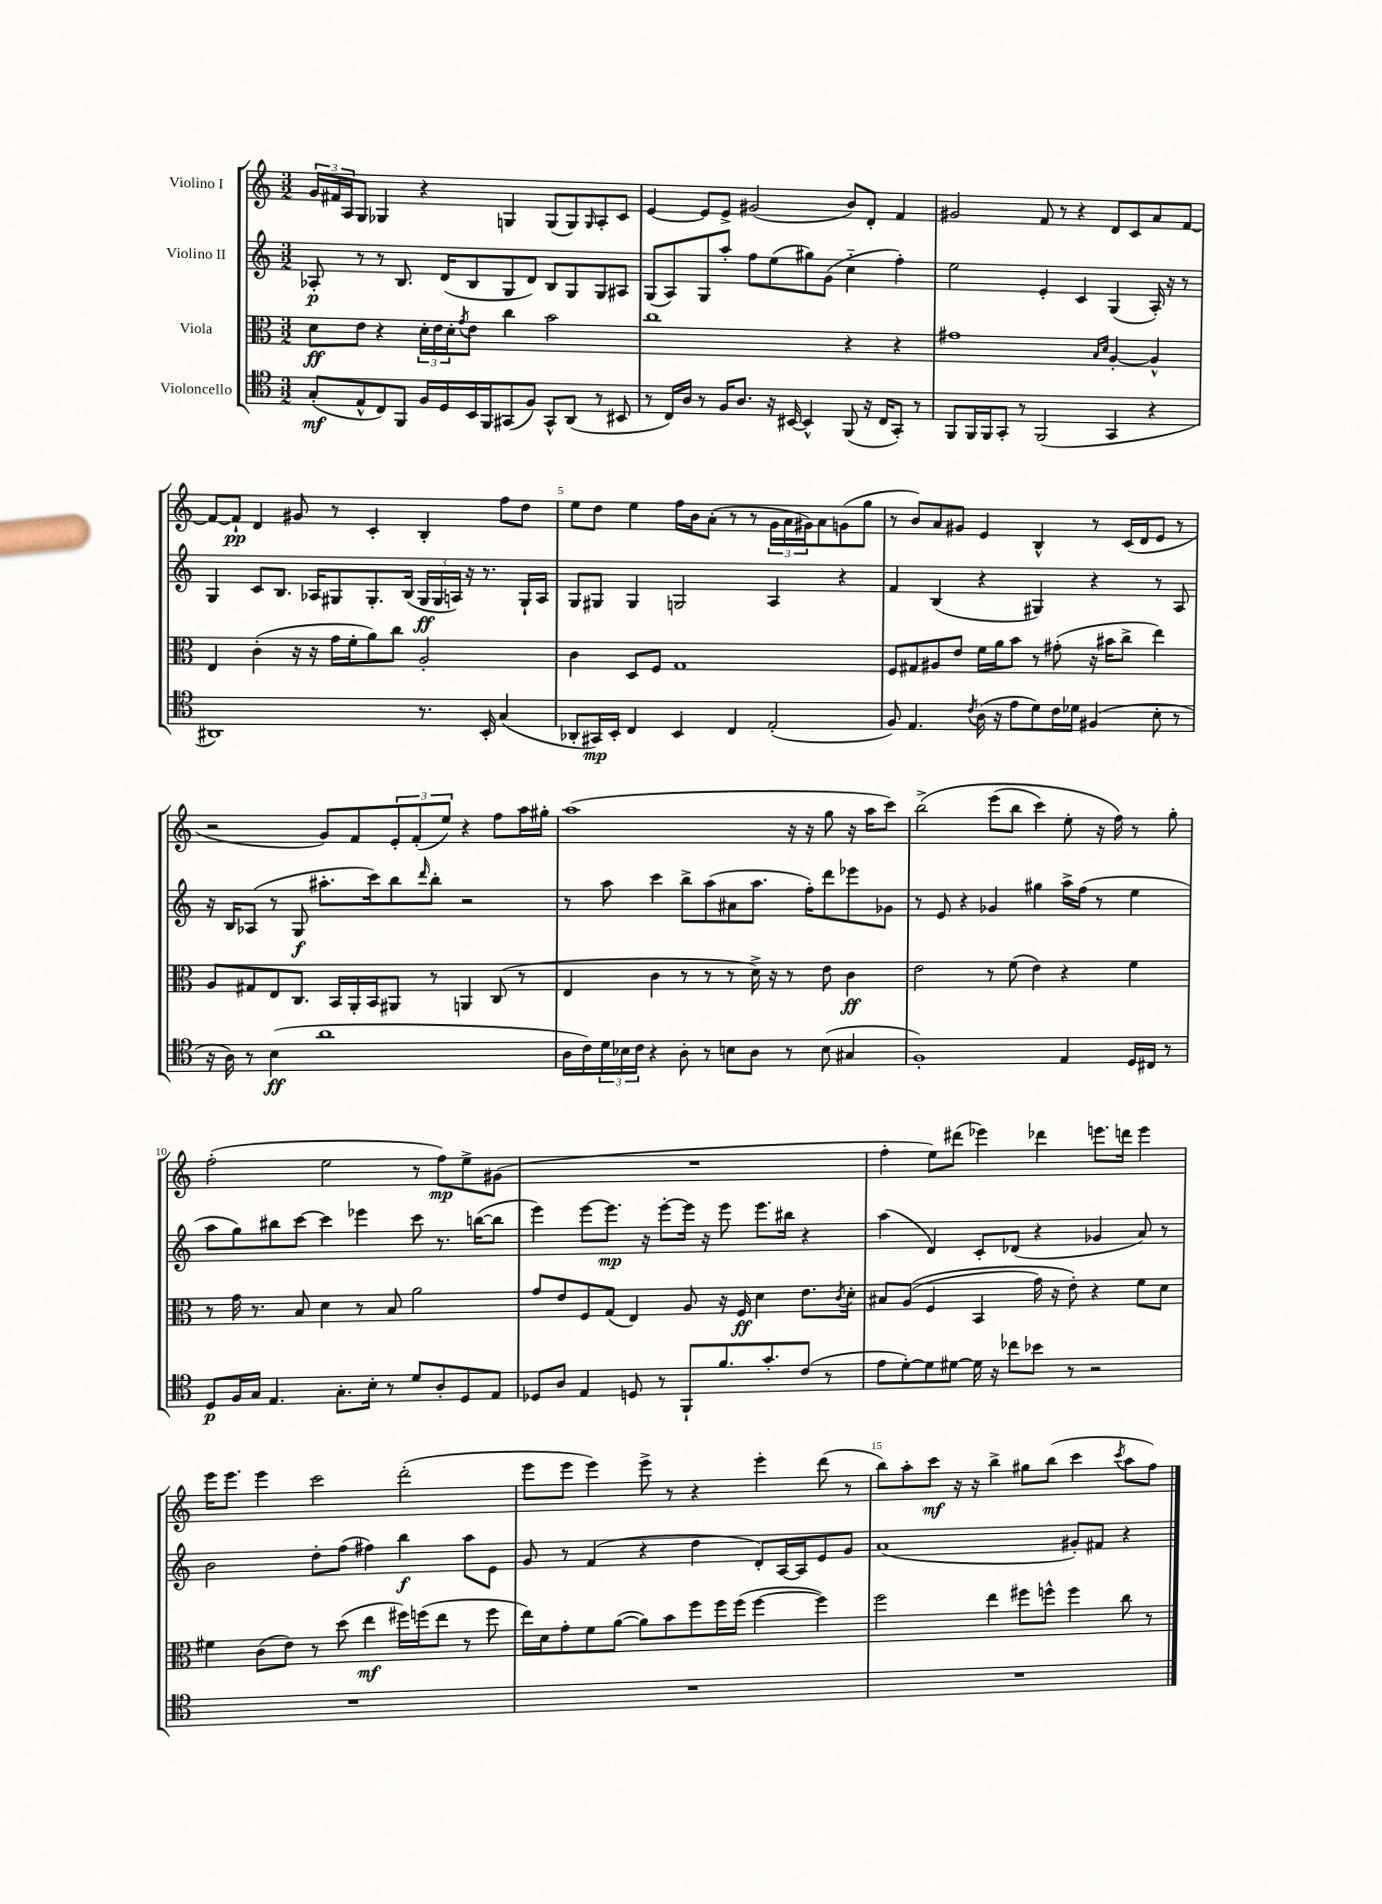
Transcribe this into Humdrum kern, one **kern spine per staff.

**kern	**dynam	**kern	**dynam	**kern	**dynam	**kern	**dynam
*part4	*part4	*part3	*part3	*part2	*part2	*part1	*part1
*staff4	*staff4	*staff3	*staff3	*staff2	*staff2	*staff1	*staff1
*I"Violoncello	*	*I"Viola	*	*I"Violino II	*	*I"Violino I	*
*clefC4	*	*clefC3	*	*clefG2	*	*clefG2	*
*k[]	*	*k[]	*	*k[]	*	*k[]	*
*M3/2	*	*M3/2	*	*M3/2	*	*M3/2	*
=1	=1	=1	=1	=1	=1	=1	=1
(8G'/L	mf	8d\L	ff	8A-X'/	p	24g/LL	.
.	.	.	.	.	.	24f#X/	.
.	.	.	.	.	.	24A/J	.
8E^^/	.	8e\J	.	8r	.	8G/J	.
8C/)	.	4r	.	8r	.	4G-X/	.
8FF/J	.	.	.	8.B/	.	.	.
16F/LL	.	24d'\LL	.	.	.	4r	.
.	.	24e\	.	.	.	.	.
16D/	.	.	.	(16d/KL	.	.	.
.	.	24d'\J	.	.	.	.	.
.	.	8qg/	.	.	.	.	.
16BB/	.	8e\J	.	8B/	.	.	.
16FF/J	.	.	.	.	.	.	.
(8GG#X/	.	4cc\	.	8G/	.	4Gn/	.
8F/J)	.	.	.	8d/J)	.	.	.
8GG#^^/L	.	2b\	.	8B/L	.	(8G/L	.
(8AA/J	.	.	.	8G/	.	8G/)	.
.	.	.	.	.	.	16qqG/	.
8r	.	.	.	8G/	.	8A'/	.
8BB#X/	.	.	.	8A#X/J	.	8c/J	.
=2	=2	=2	=2	=2	=2	=2	=2
8r	.	1cc	.	(8G/L	.	[4e/	.
16C/LL)	.	.	.	8A/)	.	.	.
16A/JJ	.	.	.	.	.	.	.
8r	.	.	.	8G/	.	8e/L]	.
16F/KL	.	.	.	8aa'/J	.	8e^/J	.
8.A/J	.	.	.	.	.	.	.
.	.	.	.	8ff\L	.	(2g#X/	.
16r	.	.	.	(8ee\	.	.	.
[16BB#X/	.	.	.	.	.	.	.
4BB#^^/]	.	.	.	8gg#X\)	.	.	.
.	.	.	.	(8g\J	.	.	.
(8FF/	.	4r	.	4cc\	.	8b/L)	.
16r	.	.	.	.	.	8d'/J	.
16C/KL	.	.	.	.	.	.	.
8GG'/J)	.	4r	.	4ff'\)	.	4f/	.
8r	.	.	.	.	.	.	.
=3	=3	=3	=3	=3	=3	=3	=3
8FF/L	.	1g#X	.	2ee\	.	2g#X/	.
16FF/L	.	.	.	.	.	.	.
16FF/J	.	.	.	.	.	.	.
8GG'/J	.	.	.	.	.	.	.
8r	.	.	.	.	.	.	.
(2FF/	.	.	.	4e'/	.	8f/	.
.	.	.	.	.	.	8r	.
.	.	.	.	4c/	.	4r	.
.	.	16qqB/LL	.	.	.	.	.
.	.	16qqd/JJ	.	.	.	.	.
4GG/	.	[4A'/	.	(4G/	.	8d/L	.
.	.	.	.	.	.	8c/	.
4r	.	4A^^/]	.	16A'/)	.	8a/	.
.	.	.	.	16r	.	.	.
.	.	.	.	8r	.	[8f/J	.
!!LO:LB:g=z
=4	=4	=4	=4	=4	=4	=4	=4
1AA#X)	.	4E/	.	4G/	.	8f/L_	.
.	.	.	.	.	.	8f`/J]	pp
.	.	(4c'\	.	8c/L	.	4d/	.
.	.	.	.	8.B/J	.	.	.
.	.	16r	.	.	.	8g#X/	.
.	.	16r	.	16A-X/KL	.	.	.
.	.	16g\LL	.	8G#X/	.	8r	.
.	.	16f'\J	.	.	.	.	.
.	.	8a\)	.	8.G#'/	.	4c'/	.
.	.	8cc\J	.	.	.	.	.
.	.	.	.	(16B/Jk	.	.	.
8.r	.	2A'/	.	24G#/LL	ff	4B'/	.
.	.	.	.	24G#/	.	.	.
.	.	.	.	24An/JJ)	.	.	.
.	.	.	.	16r	.	.	.
16BB'/	.	.	.	8.r	.	.	.
(4G/	.	.	.	.	.	8ff\L	.
.	.	.	.	16G#`/LL	.	8dd\J	.
.	.	.	.	16A/JJ	.	.	.
=5	=5	=5	=5	=5	=5	=5	=5
8AA-X'/L	.	4c\	.	8G/L	.	8ee\L	.
16GG#X/L)	mp	.	.	8G#X/J	.	8dd\J	.
16BB'/JJ	.	.	.	.	.	.	.
4C/	.	8D/L	.	4G#/	.	4ee\	.
.	.	8F/J	.	.	.	.	.
4BB/	.	1G	.	2Gn/	.	16ff\LL	.
.	.	.	.	.	.	16b\J	.
.	.	.	.	.	.	(8a'\J	.
4C/	.	.	.	.	.	8r	.
.	.	.	.	.	.	8r	.
(2E'/	.	.	.	4A/	.	24g\LL	.
.	.	.	.	.	.	24a\	.
.	.	.	.	.	.	24g#X\J)	.
.	.	.	.	.	.	8a\	.
.	.	.	.	4r	.	(8gn\	.
.	.	.	.	.	.	8gg\J	.
=6	=6	=6	=6	=6	=6	=6	=6
8F/)	.	8F/L	.	4f/	.	8r	.
4.E/	.	8G#X/	.	.	.	8b/L)	.
.	.	8A#X/	.	(4B/	.	8a/	.
.	.	8e/J	.	.	.	8g#X/J	.
8qc/	.	.	.	.	.	.	.
(16A\	.	16f\LL	.	4r	.	4e/	.
16r	.	16a\J	.	.	.	.	.
8e\L	.	8b\J	.	.	.	.	.
8d\)	.	8r	.	4G#X/)	.	4B^^/	.
16c\L	.	(8g#X'\	.	.	.	.	.
16d-X\JJ	.	.	.	.	.	.	.
(4F#X/	.	16r	.	4r	.	8r	.
.	.	16b#X\KL	.	.	.	.	.
.	.	8cc^\J	.	.	.	(16c/LL	.
.	.	.	.	.	.	16d/J	.
8B'\	.	4ee\)	.	8r	.	8e/J	.
8r	.	.	.	8A/	.	8r	.
!!LO:LB:g=z
=7	=7	=7	=7	=7	=7	=7	=7
16r	.	8A/L	.	16r	.	2r	.
16A\)	.	.	.	16B/KL	.	.	.
8r	.	8G#X/	.	(8A-X/J	.	.	.
(4B\	ff	8E/	.	8r	.	.	.
.	.	8.C/J	.	8G/	f	.	.
1a	.	.	.	8.aa#X'\L	.	8g/L)	.
.	.	16BB/LL	.	.	.	.	.
.	.	16AA'/	.	.	.	8f/	.
.	.	16BB/J	.	16ccc\k)	.	.	.
.	.	8AA#X/J	.	8bb\	.	12e'/	.
.	.	.	.	.	.	(12f'/	.
.	.	.	.	16qqddd/	.	.	.
.	.	8r	.	8bb'\J	.	.	.
.	.	.	.	.	.	12ee/J)	.
.	.	4AAn/	.	2r	.	4r	.
.	.	(8C/	.	.	.	8ff\L	.
.	.	8r	.	.	.	16aa\L	.
.	.	.	.	.	.	16gg#X'\JJ	.
=8	=8	=8	=8	=8	=8	=8	=8
16A\LL	.	4E/	.	8r	.	(1aa	.
16c\)	.	.	.	.	.	.	.
24d\	.	.	.	8aa\	.	.	.
24B-X\	.	.	.	.	.	.	.
24c\JJ	.	.	.	.	.	.	.
4r	.	4c\	.	4ccc\	.	.	.
8A'\	.	8r	.	8bb^\L	.	.	.
8r	.	8r	.	(8aa\	.	.	.
8Bn\L	.	8r	.	8a#X\	.	.	.
8A\J	.	16d^\)	.	8.aa\J	.	.	.
.	.	16r	.	.	.	.	.
8r	.	8r	.	.	.	16r	.
.	.	.	.	16ff'\KL)	.	16r	.
(8B\	.	8e\	.	8ddd\	.	8gg\	.
4G#X/	.	4c\	ff	8eee-X\	.	16r	.
.	.	.	.	.	.	16aa\KL	.
.	.	.	.	8g-X\J	.	8ccc\J)	.
=9	=9	=9	=9	=9	=9	=9	=9
1F')	.	2e\	.	8r	.	(2bb^\	.
.	.	.	.	8e/	.	.	.
.	.	.	.	4r	.	.	.
.	.	8r	.	4g-X/	.	(8eee\L	.
.	.	(8f\	.	.	.	8bb\J	.
.	.	4e\)	.	4gg#X\	.	4ccc\)	.
4E/	.	4r	.	16aa^\LL	.	8ee'\	.
.	.	.	.	(16ff\JJ	.	.	.
.	.	.	.	8r	.	16r	.
.	.	.	.	.	.	16ff\)	.
16D/LL	.	4f\	.	4ee\	.	8r	.
16C#X/JJ	.	.	.	.	.	.	.
8r	.	.	.	.	.	8gg'\	.
!!LO:LB:g=z
=10	=10	=10	=10	=10	=10	=10	=10
8D/L	p	8r	.	8aa\L	.	(2ff'\	.
16F/L	.	16g\	.	8gg\)	.	.	.
16G/JJ	.	8.r	.	.	.	.	.
4.E/	.	.	.	8bb#X\	.	.	.
.	.	8B/	.	[8ccc\J	.	.	.
.	.	4d\	.	4ccc\]	.	2ee\	.
8.G'\L	.	.	.	.	.	.	.
.	.	8r	.	4eee-X\	.	.	.
16B'\Jk	.	.	.	.	.	.	.
8r	.	8B/	.	.	.	.	.
8d/L	.	2a\	.	8ccc\	.	8r	.
8A'/	.	.	.	8.r	.	8ff\L)	mp
8D/	.	.	.	.	.	8ee^\	.
.	.	.	.	([16bbn\KL	.	.	.
8E/J	.	.	.	8bb\J]	.	(8g#X\J	.
=11	=11	=11	=11	=11	=11	=11	=11
8D-X/L	.	8g/L	.	4eee\)	.	1.r	.
8A/J	.	8e/	.	.	.	.	.
4E/	.	8F/	.	[8eee\L	.	.	.
.	.	(8G/J	.	8.eee\J]	mp	.	.
8Dn/	.	4E/)	.	.	.	.	.
.	.	.	.	16r	.	.	.
8r	.	.	.	[8eee'\L	.	.	.
8FF`/L	.	8A/	.	16eee\Jk]	.	.	.
.	.	.	.	16r	.	.	.
8.f/	.	16r	.	8eee\	.	.	.
.	.	16F/	ff	.	.	.	.
.	.	4d\	.	8.eee\L	.	.	.
8.g'/	.	.	.	.	.	.	.
.	.	.	.	16bb#X\Jk	.	.	.
(8c/J	.	8.e\L	.	4r	.	.	.
8r	.	.	.	.	.	.	.
.	.	8qc/	.	.	.	.	.
.	.	16d'\Jk	.	.	.	.	.
=12	=12	=12	=12	=12	=12	=12	=12
8e\L	.	8B#X/L	.	(4aa\	.	4ff'\	.
[8d'\)	.	((8A/J	.	.	.	.	.
8d\]	.	4F/	.	4d/)	.	8ee\L)	.
[8d#X\J	.	.	.	.	.	(8ddd#X\J	.
16d#\]	.	4BB/	.	8c'/L	.	4eee-X\)	.
16r	.	.	.	.	.	.	.
8cc-X\L	.	.	.	(8d-X/J	.	.	.
8b-X\J	.	16g\)	.	4r	.	4ddd-X\	.
.	.	16r	.	.	.	.	.
8r	.	8e'\)	.	.	.	.	.
2r	.	4r	.	4g-X/	.	8.eeen\L	.
.	.	.	.	.	.	16dddn\Jk	.
.	.	8f\L	.	8a/)	.	4eee\	.
.	.	8d\J	.	8r	.	.	.
!!LO:LB:g=z
=13	=13	=13	=13	=13	=13	=13	=13
1.r	.	4f#X\	.	2b\	.	16eee\KL	.
.	.	.	.	.	.	8.eee\J	.
.	.	(8c\L	.	.	.	4eee\	.
.	.	8e\J)	.	.	.	.	.
.	.	8r	.	8dd'\L	.	2ccc\	.
.	.	(8dd\	.	(8ff\J	.	.	.
.	.	4ee\	mf	4ff#X\)	.	.	.
.	.	16ff#X\LL)	.	4bb\	f	(2ddd'\	.
.	.	(16ffn\J	.	.	.	.	.
.	.	8ee\J	.	.	.	.	.
.	.	8r	.	8aa\L	.	.	.
.	.	8ff\	.	8e\J	.	.	.
=14	=14	=14	=14	=14	=14	=14	=14
1.r	.	16ee\LL)	.	8g/	.	8eee\L	.
.	.	16d\J	.	.	.	.	.
.	.	8g'\	.	8r	.	8eee\J	.
.	.	8f\	.	(4f/	.	4eee\)	.
.	.	([8a\J	.	.	.	.	.
.	.	8a\L])	.	4r	.	8eee^\	.
.	.	8b\	.	.	.	8r	.
.	.	8ff\	.	4dd\	.	4r	.
.	.	16ff\L	.	.	.	.	.
.	.	(16ff\JJ	.	.	.	.	.
.	.	[4ff\	.	8d'/L)	.	4eee'\	.
.	.	.	.	[16A/L	.	.	.
.	.	.	.	16A/J]	.	.	.
.	.	4ff\])	.	8e/	.	(8ddd\	.
.	.	.	.	8g/J	.	8r	.
=15	=15	=15	=15	=15	=15	=15	=15
1.r	.	2ff\	.	(1a	.	8bb\L)	.
.	.	.	.	.	.	8aa'\	.
.	.	.	.	.	.	8ccc\J	mf
.	.	.	.	.	.	16r	.
.	.	.	.	.	.	16r	.
.	.	4ee\	.	.	.	4bb^\	.
.	.	8ff#X\L	.	.	.	8gg#X\L	.
.	.	8ffn^^\J	.	.	.	(8bb\J	.
.	.	4ff\	.	8g#X'/L)	.	4ccc\	.
.	.	.	.	8f#X/J	.	.	.
.	.	.	.	.	.	8qccc/	.
.	.	8cc\	.	4r	.	8aa\L	.
.	.	8r	.	.	.	8ff\J)	.
==	==	==	==	==	==	==	==
*-	*-	*-	*-	*-	*-	*-	*-
